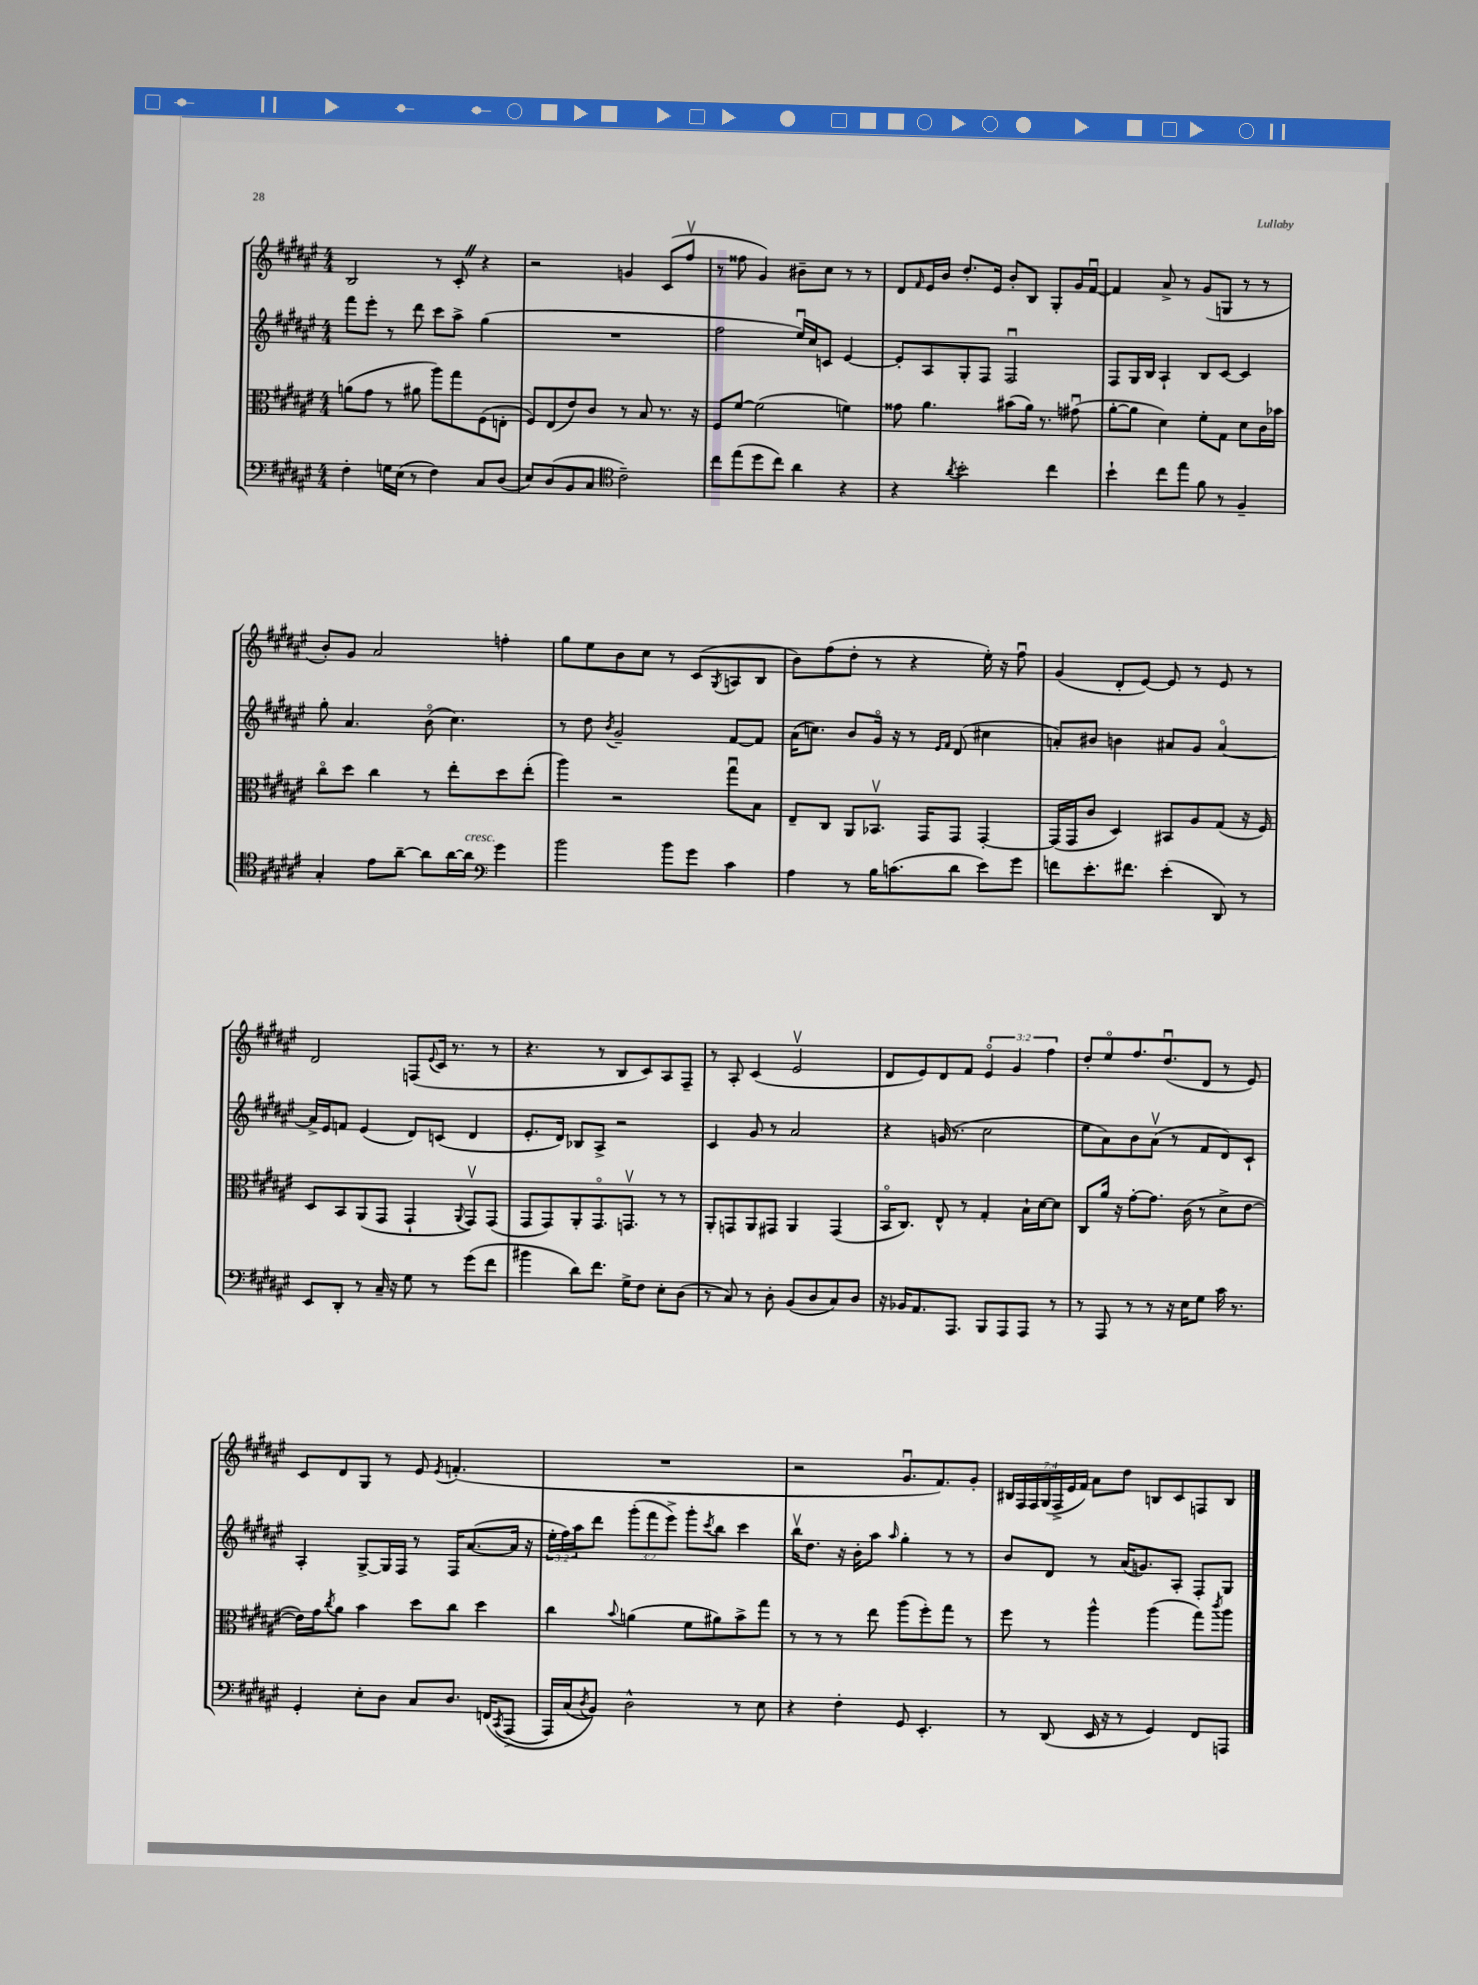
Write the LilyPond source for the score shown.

<<
\new StaffGroup <<
\new Staff = "s0" {
    \clef treble \key fis \major \numericTimeSignature \time 4/4 \override Staff.TupletNumber.text = #tuplet-number::calc-fraction-text
    b2 r8 cis'8-. \once \override BreathingSign.text = \markup { \musicglyph "scripts.caesura.straight" } \breathe r4 |
    r2 g'4 cis'8( fis''8\upbow |
    r8 fisis''8 gis'4) bis'8-- cis''8 r8 r8 |
    dis'8 \grace { fis'16 } eis'16 b'16 dis''8.-. eis'16 b'8-. b8 gis8-. gis'16 fis'16~\downbow |
    fis'4 ais'8-> r8 gis'8( g8 r8 r8 |
    b'8-.) gis'8 ais'2 f''4-. |
    gis''8 eis''8 b'8 cis''8 r8 cis'8( \acciaccatura { gis8 } a8 b8 |
    b'8) fis''8( dis''8-. r8 r4 eis''16-.) r16 fis''8\downbow |
    gis'4( dis'8-. eis'8~) eis'8 r8 eis'8 r8 |
    dis'2 f8( \appoggiatura { eis'8 } cis'16 r8. r8 |
    r4. r8 b8 cis'8) ais8 fis8-- |
    r8 ais8-. cis'4( eis'2\upbow |
    dis'8 eis'8) dis'8 fis'8 \tuplet 3/2 { eis'4\flageolet gis'4 fis''4 } |
    dis''8-. eis''8\flageolet fis''8. dis''8.\downbow( dis'8 r8 eis'8) |
    cis'8 dis'8 gis8 r8 eis'8 \acciaccatura { eis'8 } f'4.-.( |
    R1 |
    r2 gis'8.\downbow fis'8.) gis'8-. |
    \tuplet 7/4 { bis16 fis16 fis16 gis16( fis16-> eis'16 fis'16) } ais'8 dis''8 b8 cis'8 f8 b8 \bar "|." |
}
\new Staff = "s1" {
    \clef treble \key fis \major \numericTimeSignature \time 4/4 \override Staff.TupletNumber.text = #tuplet-number::calc-fraction-text
    fis'''8 eis'''8-. r8 dis'''8 cis'''8 ais''8-> gis''4( |
    R1 |
    fis''2 eis''16\downbow) cis''16 c'8 eis'4~ |
    eis'8-. ais8 gis8-. fis8 fis2\downbow |
    fis8 gis16 b16 ais4-! b8 cis'8~ cis'4 |
    gis''8-. ais'4. b'8\flageolet( cis''4.) |
    r8 dis''8 \acciaccatura { b'8 } gis'2-- fis'8~ fis'8 |
    ais'16( c''8.) b'8 gis'16\flageolet r16 r8 \grace { eis'16 fis'16 } dis'8( cis''4 |
    a'8-.) bis'8 b'4 ais'8 gis'8 ais'4~\flageolet |
    ais'16-> eis'16 f'8 eis'4( dis'8) c'8( dis'4 |
    eis'8.-. dis'16) bes8 ais8-> r2 |
    cis'4 gis'8 r8 ais'2 |
    r4 g'16( r8. cis''2 |
    eis''8 ais'8) b'8 ais'8\upbow( r8 fis'8 dis'8) cis'8-! |
    ais4-. gis8~-> gis16 fis16 r8 fis16 ais'8.~( ais'16 r16 |
    \tuplet 3/2 { eis''16-. fis''16) ais''16 } dis'''8 \tuplet 3/2 { gis'''8-.( fis'''8 eis'''8->) } gis'''8-. \acciaccatura { cis'''8 } b''8 cis'''4 |
    b''16\upbow dis''8. r16 b'16-. ais''8 \grace { ais''16 } gis''4-. r8 r8 |
    b'8 dis'8 r8 ais'16( g'8.) ais8-. fis8-. gis8 \bar "|." |
}
\new Staff = "s2" {
    \clef alto \key fis \major \numericTimeSignature \time 4/4
    a'8( gis'8 r8 ais'8 ais''8) gis''8 fis8( e8-. |
    fis8) eis8( eis'8) cis'8 r8 b8 r8. r16 |
    fis8 fis'8~ fis'2( f'4) |
    gisis'8 ais'4. bis'8( ais'16) r8. gis'8\downbow( |
    ais'8~-. ais'8 dis'4) fis'8-. gis8 dis'8 cis'16 bes'16 |
    cis''8\flageolet dis''8 cis''4 r8 eis''8-. dis''8 eis''8-.( |
    ais''4) r2 gis''8\downbow b8 |
    eis8-- cis8 ais,8 bes,8.\upbow gis,16 gis,8 gis,4~-. |
    gis,16( gis,16 cis'8 dis4) bis,8 ais8 gis8( r16 fis16) |
    dis8 b,8 ais,8( gis,8 gis,4-! \appoggiatura { ais,8 } gis,8\upbow) gis,8( |
    gis,8 gis,8) ais,8-. gis,8.\flageolet g,8.\upbow r8 r8 |
    ais,8-. g,8 ais,8 gis,8 ais,4 gis,4( |
    b,16\flageolet cis8.) eis8-^ r8 gis4-. b16-! dis'16~ dis'8 |
    cis8 ais'16 r16 gis'8~-. gis'8. cis'16( r8 dis'8-> eis'8~ |
    eis'16) gis'16 \acciaccatura { cis''8 } ais'8 b'4 dis''8 cis''8 dis''4 |
    cis''4 \appoggiatura { b'8 } a'4( fis'8 ais'8) b'8-> gis''8 |
    r8 r8 r8 eis''8 ais''8( fis''8-.) gis''8 r8 |
    fis''8 r8 ais''4-^ ais''4( gis''8) \acciaccatura { cis'''8 } ais''8 \bar "|." |
}
\new Staff = "s3" {
    \clef bass \key fis \major \numericTimeSignature \time 4/4
    fis4-. g16 eis16( r8 fis4) cis8 dis8( |
    eis8) dis8( b,8 cis8 \clef tenor cis'2--) |
    cis''8 eis''8( dis''8 cis''8) ais'4 r4 |
    r4 \acciaccatura { ais'8 } b'2-. cis''4 |
    b'4-! cis''8 eis''8 fis'8 r8 fis4-- |
    gis4-. eis'8 ais'8~-- ais'8 ais'16~ ais'16^\markup { \italic "cresc." } \clef bass gis'4 |
    b'2 b'8 gis'8 cis'4 |
    ais4 r8 b16 c'8.( dis'8 eis'8) gis'8 |
    f'8 eis'8.-. fis'8. eis'4-.( dis,8) r8 |
    eis,8 dis,8-. r8 cis16-- r16 gis8 r8 gis'8( fis'8 |
    bis'4 dis'8) fis'8. gis16-> fis8 eis8-. dis8( |
    r8 cis8) r8 dis8-. b,8( dis8 cis8) dis8 |
    r16 bes,16 ais,8. ais,,8. b,,8 ais,,8 ais,,8 r8 |
    r8 ais,,8 r8 r8 r16 eis16 gis8 cis'16 r8. |
    gis,4-. eis8-. dis8 cis8 dis8. f,16\( \acciaccatura { cis,8 } ais,,8->( |
    ais,,16) cis16( \acciaccatura { dis8 } b,8)\) dis2-^ r8 eis8 |
    r4 fis4-. gis,8 eis,4.-. |
    r8 dis,8( eis,16 r16 r8 gis,4) fis,8 a,,8 \bar "|." |
}
>>
>>
\layout { \context { \Score \remove "Bar_number_engraver" } }
